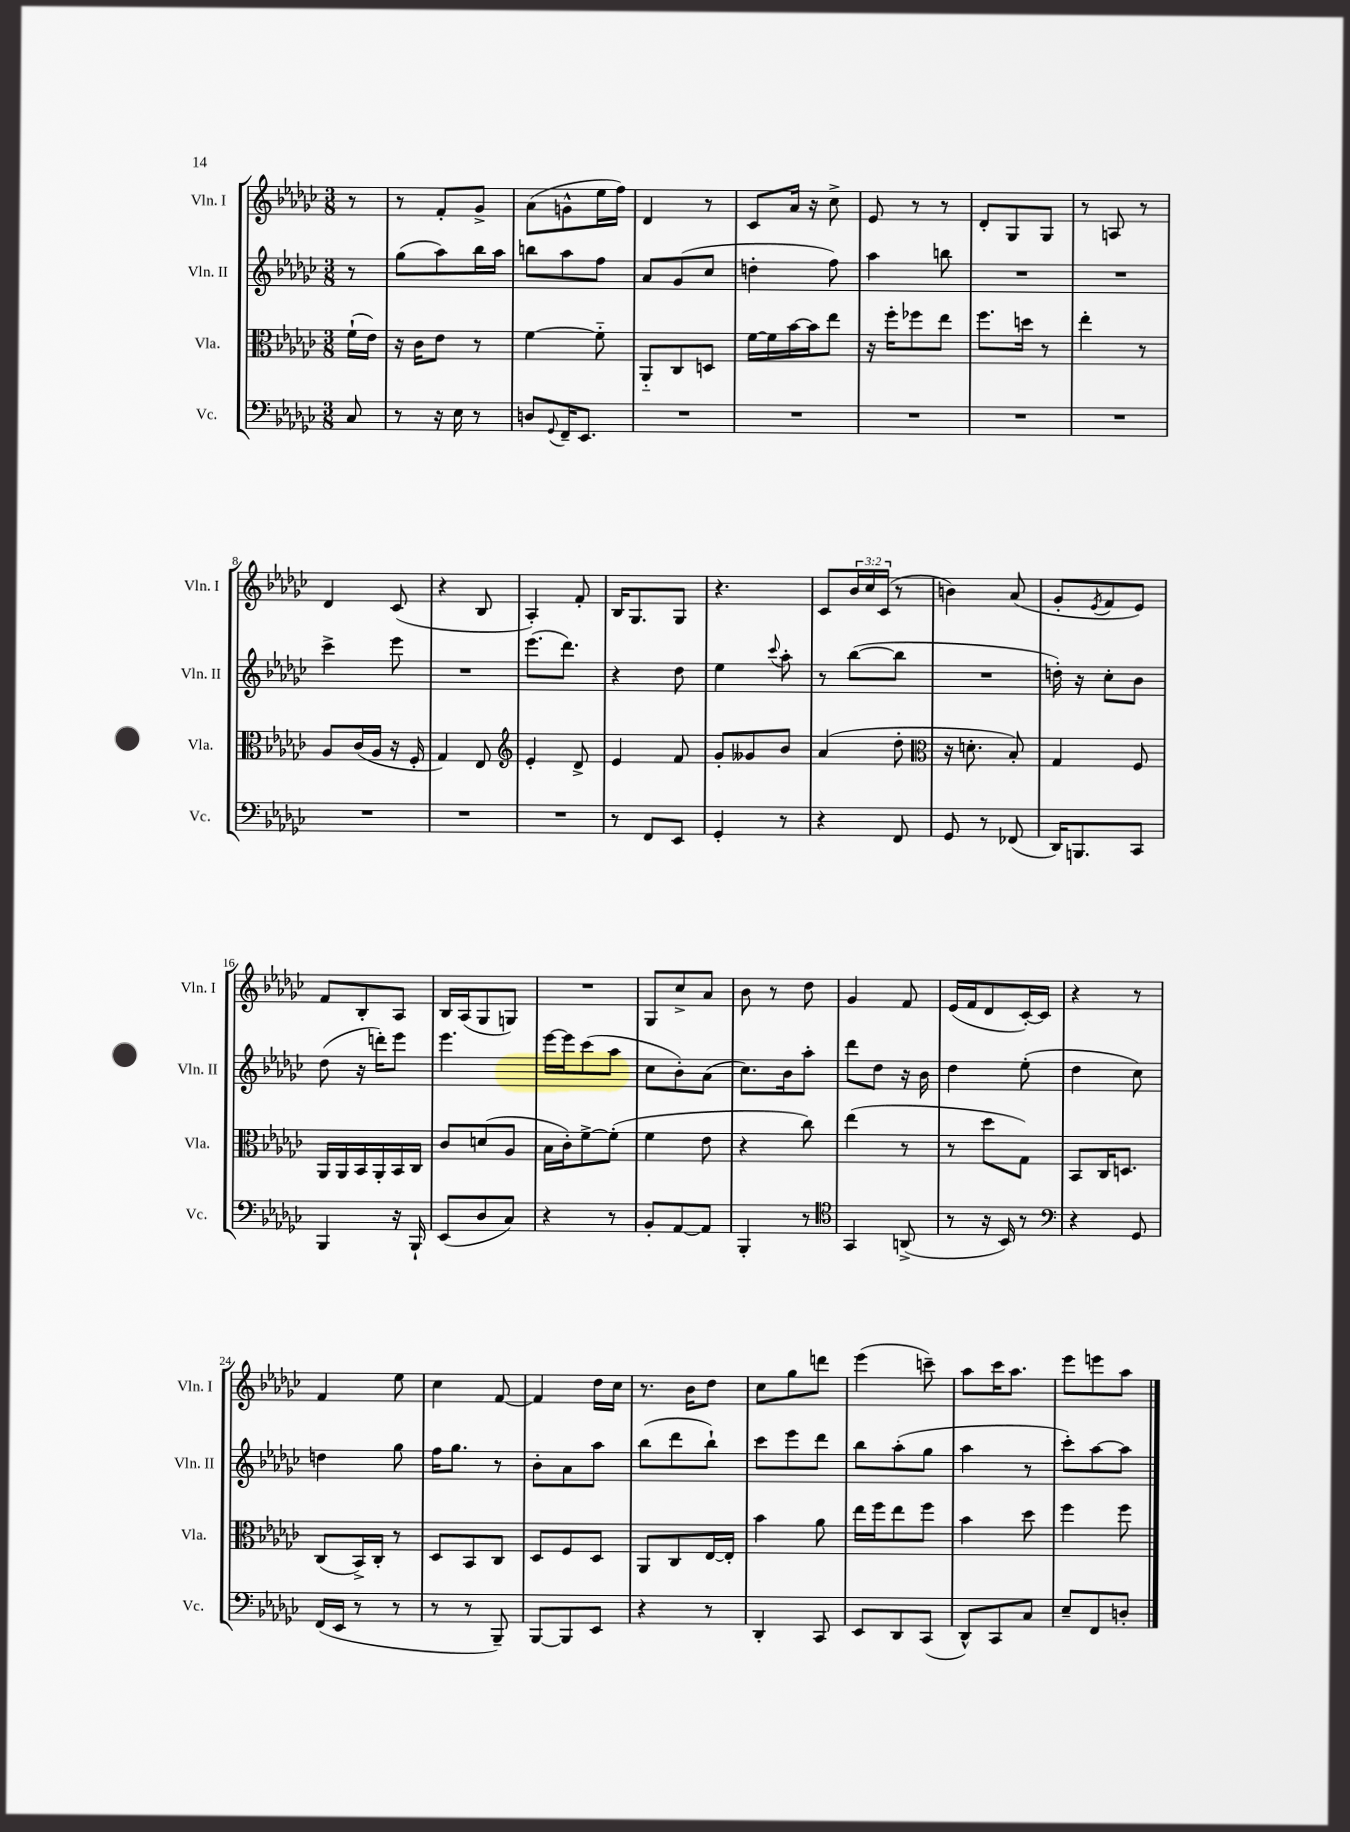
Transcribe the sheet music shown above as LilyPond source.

<<
\new StaffGroup <<
\new Staff = "s0" \with { instrumentName = "Vln. I" shortInstrumentName = "Vln. I" } {
    \clef treble \key ges \major \numericTimeSignature \time 3/8 \override Staff.TupletNumber.text = #tuplet-number::calc-fraction-text \partial 8
    r8 |
    r8 f'8-. ges'8-> |
    aes'8( g'8-^ ees''16 f''16) |
    des'4 r8 |
    ces'8 aes'16 r16 ces''8-> |
    ees'8 r8 r8 |
    des'8-. ges8 ges8 |
    r8 a8 r8 |
    des'4 ces'8( |
    r4 bes8 |
    aes4-.) f'8-. |
    bes16 ges8. ges8 |
    r4. |
    ces'8 \tuplet 3/2 { bes'16 ces''16 ces'16( } r8 |
    b'4) aes'8( |
    ges'8-. \acciaccatura { ees'8 } f'8 ees'8) |
    f'8 bes8-. aes8 |
    bes16 aes16( ges8 g8) |
    R4. |
    ges8 ces''8-> aes'8 |
    bes'8 r8 des''8 |
    ges'4 f'8 |
    ees'16( f'16 des'8 ces'16~-.) ces'16 |
    r4 r8 |
    f'4 ees''8 |
    ces''4 f'8~ |
    f'4 des''16 ces''16 |
    r8. bes'16 des''8 |
    ces''8 ges''8 d'''8 |
    ees'''4( c'''8--) |
    aes''8 ces'''16 aes''8. |
    ees'''8 e'''8 aes''8 \bar "|." |
}
\new Staff = "s1" \with { instrumentName = "Vln. II" shortInstrumentName = "Vln. II" } {
    \clef treble \key ges \major \numericTimeSignature \time 3/8 \partial 8
    r8 |
    ges''8( aes''8) bes''16 aes''16 |
    b''8 aes''8 f''8 |
    aes'8 ges'8( ces''8 |
    d''4-. f''8) |
    aes''4 b''8 |
    R4. |
    R4. |
    ces'''4-> ees'''8 |
    R4. |
    ees'''8.( des'''8.) |
    r4 des''8 |
    ees''4 \appoggiatura { ces'''8 } aes''8-. |
    r8 bes''8~( bes''8 |
    R4. |
    d''16-.) r16 ces''8-. bes'8 |
    des''8( r16 d'''16-.) ees'''8 |
    ees'''4. |
    ees'''16~ ees'''16 ces'''8( aes''8 |
    ces''8 bes'8-.) aes'8( |
    ces''8.) bes'16 aes''8-. |
    des'''8 des''8 r16 bes'16 |
    des''4 ees''8-.( |
    des''4 ces''8) |
    d''4 ges''8 |
    f''16 ges''8. r8 |
    bes'8-. aes'8 aes''8 |
    bes''8( des'''8 bes''8-!) |
    ces'''8 ees'''8 des'''8 |
    bes''8 aes''8-.( ges''8 |
    aes''4 r8 |
    ces'''8-.) aes''8~ aes''8 \bar "|." |
}
\new Staff = "s2" \with { instrumentName = "Vla." shortInstrumentName = "Vla." } {
    \clef alto \key ges \major \numericTimeSignature \time 3/8 \partial 8
    f'16-!( ees'16) |
    r16 ces'16 ees'8 r8 |
    f'4~ f'8-_ |
    aes,8-_ ces8 d8 |
    f'16~ f'16 bes'16~ bes'16 ees''8 |
    r16 f''16-. fes''8 ees''8 |
    f''8. d''16 r8 |
    ees''4-. r8 |
    aes8 ces'16( aes16 r16 f16-. |
    ges4) ees8 |
    \clef treble ees'4-. des'8-> |
    ees'4 f'8 |
    ges'8-. geses'8 bes'8 |
    aes'4( des''8-. |
    \clef alto r16 d'8.-. bes8-.) |
    ges4 f8 |
    aes,16 aes,16 bes,16 aes,16-. bes,16 ces16 |
    ces'8 d'8( aes8 |
    bes16 ces'16-.) f'8~-> f'8-.( |
    f'4 ees'8 |
    r4 ces''8) |
    ees''4( r8 |
    r8 des''8 ges8) |
    bes,8 ces16 d8. |
    ces8( bes,16->) ces16-. r8 |
    des8 bes,8 ces8 |
    des8 f8 des8 |
    aes,8 ces8 ees16~ ees16-. |
    bes'4 aes'8 |
    ees''16 f''16 ees''8 f''8 |
    bes'4 des''8 |
    f''4 f''8 \bar "|." |
}
\new Staff = "s3" \with { instrumentName = "Vc." shortInstrumentName = "Vc." } {
    \clef bass \key ges \major \numericTimeSignature \time 3/8 \partial 8
    ces8 |
    r8 r16 ees16 r8 |
    d8 \appoggiatura { ges,8 } f,16-- ees,8. |
    R4. |
    R4. |
    R4. |
    R4. |
    R4. |
    R4. |
    R4. |
    R4. |
    r8 f,8 ees,8 |
    ges,4-. r8 |
    r4 f,8 |
    ges,8 r8 fes,8( |
    des,16) b,,8. ces,8 |
    bes,,4 r16 bes,,16-! |
    ees,8( des8 ces8) |
    r4 r8 |
    bes,8-. aes,8~ aes,8 |
    bes,,4-. r8 |
    \clef tenor ges,4 a,8->( |
    r8 r16 bes,16) r8 |
    \clef bass r4 ges,8 |
    f,16( ees,16 r8 r8 |
    r8 r8 bes,,8--) |
    bes,,8~ bes,,8 ees,8 |
    r4 r8 |
    des,4-. ces,8 |
    ees,8 des,8 ces,8( |
    des,8-^) ces,8 ces8 |
    ees8-- f,8 d8-. \bar "|." |
}
>>
>>
